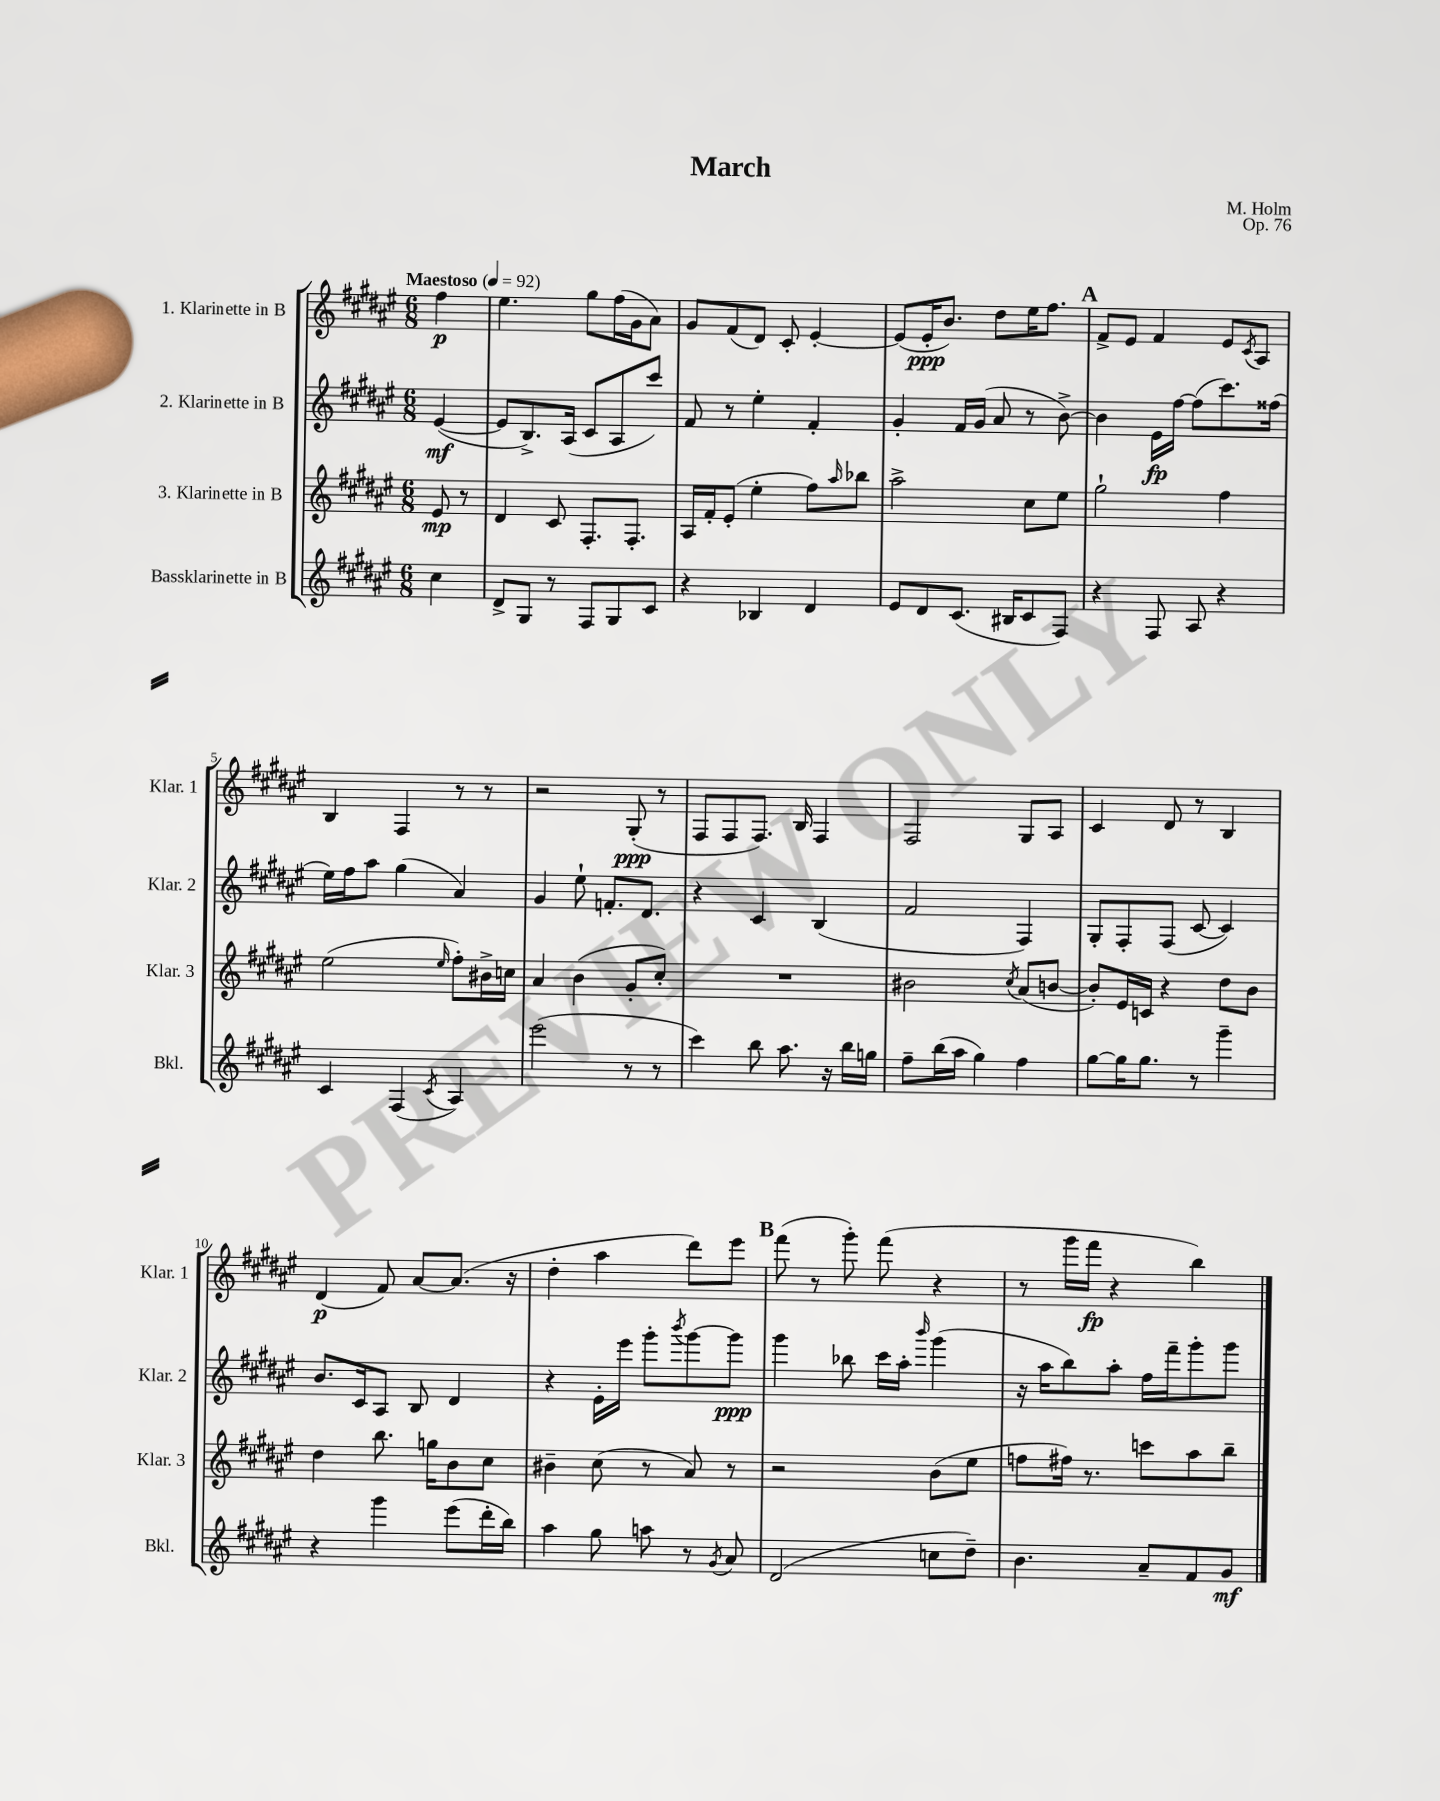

**kern	**kern	**kern	**kern
*staff4	*staff3	*staff2	*staff1
*clefG2	*clefG2	*clefG2	*clefG2
*k[f#c#g#d#a#e#]	*k[f#c#g#d#a#e#]	*k[f#c#g#d#a#e#]	*k[f#c#g#d#a#e#]
*M6/8	*M6/8	*M6/8	*M6/8
*MM92	*MM92	*MM92	*MM92
4cc#\	8e#/	([4e#/	4ff#\
.	8r	.	.
=	=	=	=
8d#^/L	4d#/	8e#/]L	4.ee#\
8G#/J	.	8.B^/)	.
8r	8c#/	.	.
.	.	(16A#/Jk	.
8F#/L	8.F#'/L	8c#/L	8gg#\L
8G#/	.	8A#/	(16ff#\L
.	8.F#'/J	.	16g#\J
8c#/J	.	8ccc#/J)	8a#\J)
=	=	=	=
4r	16A#/LL	8f#/	8g#/L
.	16f#'/J	.	.
.	(8e#'/J	8r	(8f#/
4B-/	4ee#'\	4ee#'\	8d#/J)
.	.	.	8c#'/
4d#/	8ff#\L)	4f#'/	[4e#'/
.	16qqaa#/	.	.
.	8bb-\J	.	.
=	=	=	=
8e#/L	2aa#^\	4g#'/	(8e#/]L
8d#/	.	.	16e#'/K
.	.	.	8.b/J)
(8.c#/J	.	16f#/LL	.
.	.	(16g#/JJ	.
.	.	8a#/	8dd#\L
16B#/LK	.	.	.
8c#/	8cc#\L	8r	16ee#\K
.	.	.	8.ff#\J
8F#/J)	8ee#\J	[8b^\)	.
=	=	=	=
4r	2gg#`\	4b\]	8f#^/L
.	.	.	8e#/J
8F#/	.	16e#\LL	4f#/
.	.	[16ff#\JJ	.
8A#/	.	(8ff#\]L	.
4r	4ff#\	8.ccc#\)	8e#/L
.	.	.	8qc#/
.	.	.	8A#/J
.	.	(16ff##\Jk	.
=	=	=	=
4c#/	(2ee#\	16ee#\LL)	4B/
.	.	16ff#\J	.
.	.	8aa#\J	.
(4F#/	.	(4gg#\	4F#/
8qc#/	16qqee#/	.	.
4A#/)	8ff#'\L)	4a#/)	8r
.	16b#^\L	.	8r
.	16cc\JJ	.	.
=	=	=	=
(2eee#\	4a#/	4g#/	2r
.	(4b\	8ee#`\	.
.	.	8.f'/L	.
8r	8g#'/L	.	(8G#'/
.	.	8.d#/J	.
8r	8cc#'/J)	.	8r
=	=	=	=
4ccc#\)	2.r	4r	8F#/L
.	.	.	8F#/
8bb\	.	4c#/	8.F#/J)
8.aa#\	.	.	.
.	.	.	16B/
.	.	(4B/	4F#/
16r	.	.	.
16bb\LL	.	.	.
16gg\JJ	.	.	.
=	=	=	=
8ff#~\L	2b#\	2f#/	2F#/
(16bb\L	.	.	.
16aa#\JJ	.	.	.
4gg#\)	.	.	.
.	8qcc#/	.	.
4ff#\	(8a#/L	4F#/)	8G#/L
.	[8b/J	.	8A#/J
=	=	=	=
[8gg#\L	8b'/]L)	8G#'/L	4c#/
16gg#\]K	16e#/L	8F#'/	.
8.gg#\J	16c/JJ	.	.
.	4r	(8F#/J	8d#/
8r	.	[8c#/	8r
4ggg#~\	8dd#\L	4c#/])	4B/
.	8b\J	.	.
=	=	=	=
4r	4dd#\	8.b/L	(4d#/
.	.	16c#/k	.
4ggg#\	8.bb\	8A#/J	8f#/)
.	.	8B/	[8a#/L
.	16gg\LK	.	.
(8eee#\L	8b\	4d#/	(8.a#/]J
16ddd#'\L	8cc#\J	.	.
16bb\JJ)	.	.	16r
=	=	=	=
4aa#\	4b#~\	4r	4dd#'\
8gg#\	(8cc#\	16e#'\LL	4aa#\
.	.	16eee#\JJ	.
8aa\	8r	8ggg#'\L	.
.	.	8qbbb/	.
8r	8a#/)	[8ggg#\	8ddd#\L)
8qg#/	.	.	.
8a#/	8r	8ggg#\]J	8eee#\J
=	=	=	=
(2d#/	2r	4ggg#\	(8fff#\
.	.	.	8r
.	.	8bb-\	8ggg#'\)
.	.	16ccc#\LL	(8fff#\
.	.	16aa#'\JJ	.
.	.	16qqbbb/	.
8cc\L	(8b\L	(4ggg#\	4r
8dd#~\J)	8ee#\J	.	.
=	=	=	=
4.b\	8ff\L	16r	8r
.	.	16aa#\LK	.
.	16ff#\Jk)	8bb\)	16ggg#\LL
.	8.r	.	16fff#\JJ
.	.	8aa#'\J	4r
8a#~/L	8ccc\L	16ff#\LL	.
.	.	16fff#~\J	.
8f#/	8aa#\	8ggg#'\	4bb\)
8g#/J	8bb~\J	8ggg#\J	.
==	==	==	==
*-	*-	*-	*-
